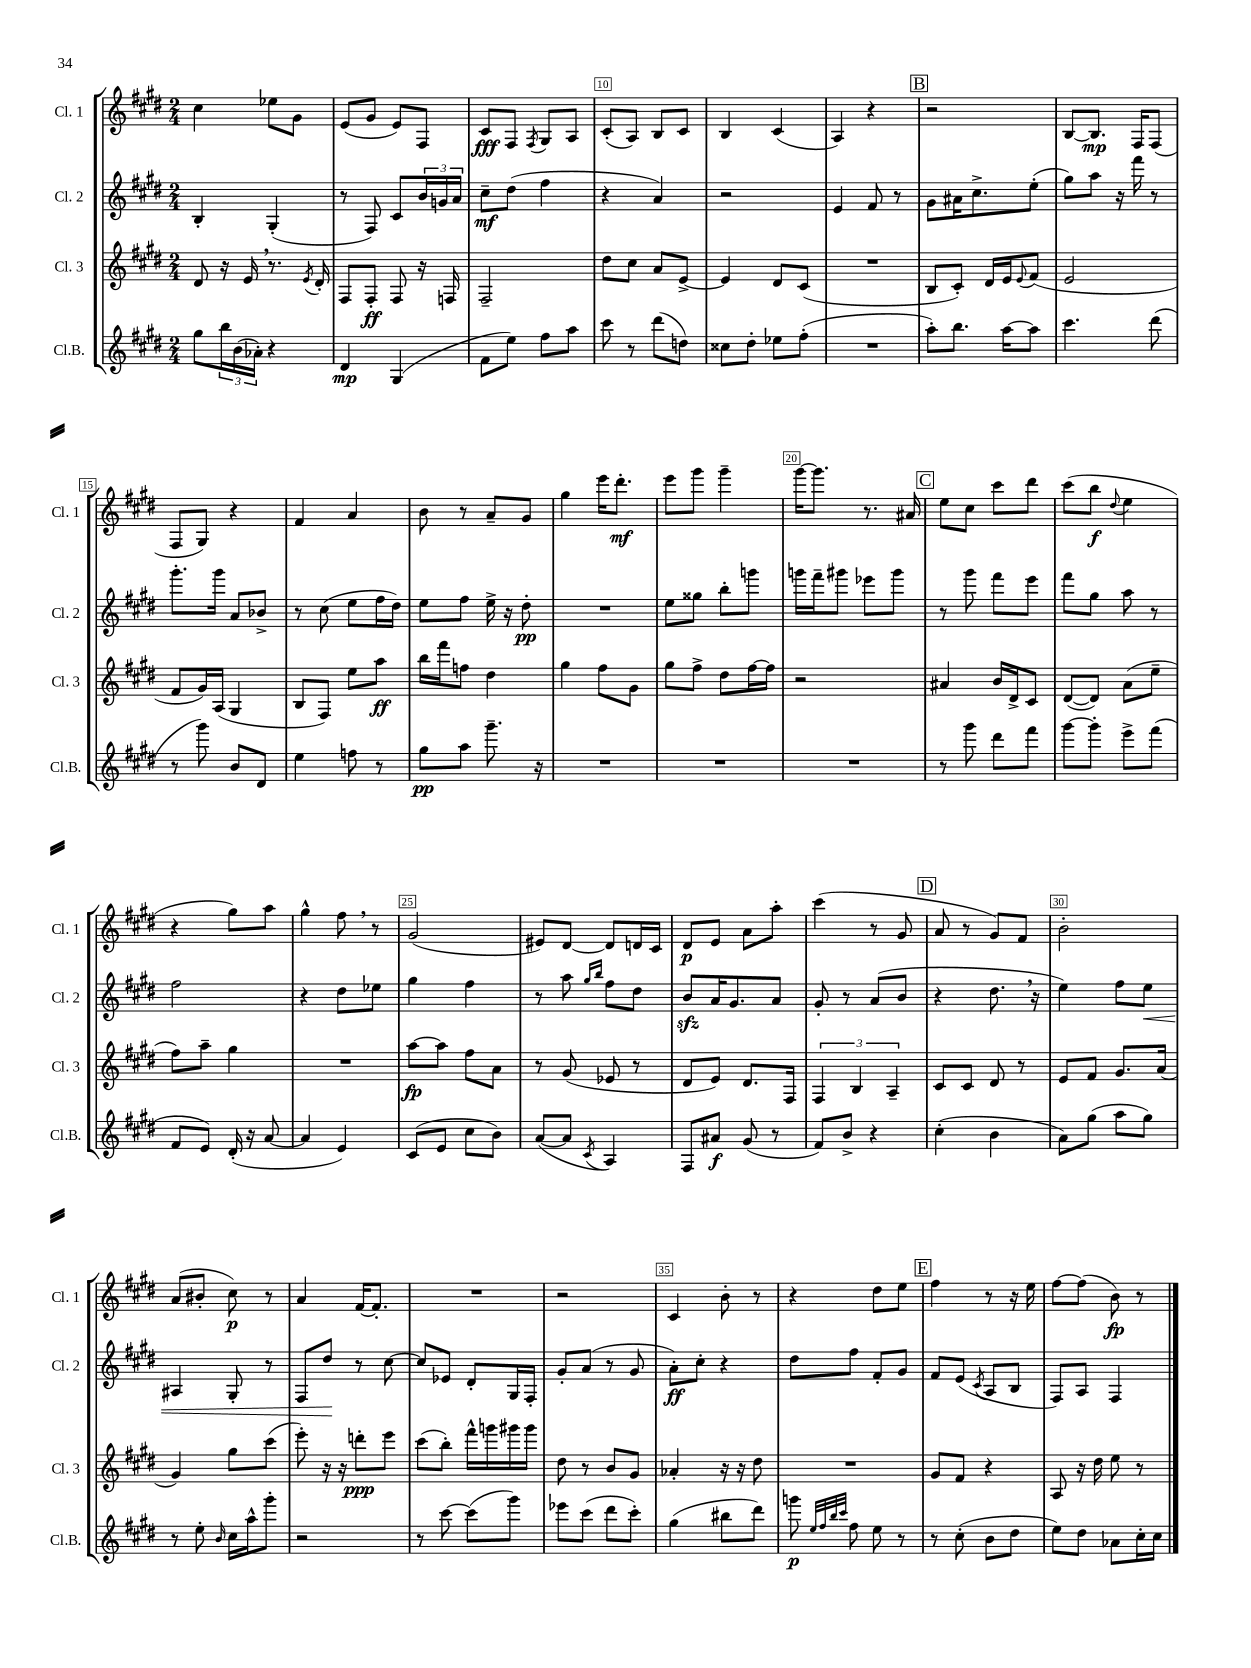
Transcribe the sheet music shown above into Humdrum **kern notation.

**kern	**kern	**kern	**kern
*staff4	*staff3	*staff2	*staff1
*clefG2	*clefG2	*clefG2	*clefG2
*k[f#c#g#d#]	*k[f#c#g#d#]	*k[f#c#g#d#]	*k[f#c#g#d#]
*M2/4	*M2/4	*M2/4	*M2/4
8gg#	8d#	4B'	4cc#
24bb	16r	.	.
(24b	.	.	.
.	16e	.	.
24a-')	.	.	.
4r	8.r	(4G#'	8ee-
.	.	.	8g#
.	8qe	.	.
.	16d#'	.	.
=	=	=	=
4d#	8F#	8r	(8e
.	8F#'	8F#)	8g#
(4G#	8F#	8c#	8e)
.	16r	24b	8F#
.	.	24g	.
.	16F	.	.
.	.	24a	.
=	=	=	=
8f#	2F#~	8cc#~	8c#
8ee)	.	(8dd#	8F#
.	.	.	8qF#
8ff#	.	4ff#	8G#
8aa	.	.	8A
=	=	=	=
8ccc#	8dd#	4r	(8c#'
8r	8cc#	.	8A)
(8ddd#	8a	4a)	8B
8dd)	[8e^	.	8c#
=	=	=	=
8cc##	4e]	2r	4B
8dd#'	.	.	.
8ee-	8d#	.	(4c#
(8ff#'	(8c#	.	.
=	=	=	=
2r	2r	4e	4A)
.	.	8f#	4r
.	.	8r	.
=	=	=	=
8aa')	8B	8g#	2r
8.bb	8c#')	16a#	.
.	.	8.cc#^	.
.	16d#	.	.
[16aa	16e	.	.
.	8qqe	.	.
8aa]	(8f#	(8ee'	.
=	=	=	=
4.ccc#	2e	8gg#)	[8B
.	.	8aa	8.B]
.	.	16r	.
.	.	16fff#	16F#
(8ddd#	.	8r	(8F#
=	=	=	=
8r	8f#	8.ggg#'	8F#
8ggg#)	16g#)	.	8G#)
.	(16A	16ggg#	.
8b	4G#	8a	4r
8d#	.	8b-^	.
=	=	=	=
4ee	8B	8r	4f#
.	8F#)	(8cc#	.
8ff	8ee	8ee	4a
8r	8aa	16ff#	.
.	.	16dd#)	.
=	=	=	=
8gg#	16bb	8ee	8b
.	16fff#	.	.
8aa	8ff	8ff#	8r
8.ggg#~	4dd#	16ee^	8a~
.	.	16r	.
.	.	8dd#'	8g#
16r	.	.	.
=	=	=	=
2r	4gg#	2r	4gg#
.	8ff#	.	16eee
.	.	.	8.ddd#'
.	8g#	.	.
=	=	=	=
2r	8gg#	8ee	8eee
.	8ff#^	8gg##	8ggg#
.	8dd#	8bb'	4ggg#~
.	[16ff#	8ggg	.
.	16ff#]	.	.
=	=	=	=
2r	2r	16ggg	[16ggg#
.	.	16fff#~	8.ggg#]
.	.	8ggg#	.
.	.	8eee-	8.r
.	.	8ggg#	.
.	.	.	16a#
=	=	=	=
8r	4a#	8r	8ee
8ggg#	.	8ggg#	8cc#
8ddd#	16b	8fff#	8ccc#
.	16d#^	.	.
8fff#	8c#	8eee	8ddd#
=	=	=	=
[8ggg#	([8d#	8fff#	(8ccc#
8ggg#']	8d#])	8gg#	8bb
.	.	.	8qqdd#
8eee^	(8a	8aa	4ee
(8fff#	8ee~	8r	.
=	=	=	=
8f#	8ff#)	2ff#	4r
8e)	8aa~	.	.
(16d#'	4gg#	.	8gg#)
16r	.	.	.
[8a	.	.	8aa
=	=	=	=
4a]	2r	4r	4gg#^^
4e)	.	8dd#	8ff#
.	.	8ee-	8r
=	=	=	=
(8c#	[8aa	4gg#	(2g#
8e	8aa]	.	.
8cc#	8ff#	4ff#	.
8b)	8a	.	.
=	=	=	=
([8a	8r	8r	8e#)
8a]	(8g#	8aa	[8d#
.	.	16qqgg#	.
8qc#	.	16qqbb	.
4A)	8e-	8ff#	8d#]
.	8r	8dd#	16d
.	.	.	16c#
=	=	=	=
8F#	8d#	8b	8d#
8a#	8e)	16a	8e
.	.	8.g#	.
(8g#	8.d#	.	8a
8r	.	8a	8aa'
.	16F#	.	.
=	=	=	=
8f#)	6F#	8g#'	(4ccc#
8b^	.	8r	.
.	6B	.	.
4r	.	(8a	8r
.	6A~	.	.
.	.	8b	8g#
=	=	=	=
(4cc#'	8c#	4r	8a
.	8c#	.	8r
4b	8d#	8.dd#	8g#)
.	8r	.	8f#
.	.	16r	.
=	=	=	=
8a)	8e	4ee)	2b'
(8gg#	8f#	.	.
8aa	8.g#	8ff#	.
8gg#)	.	8ee	.
.	(16a	.	.
=	=	=	=
8r	4g#)	4A#	(8a
8ee'	.	.	8b#'
16qqb	.	.	.
16cc#	8gg#	8G#'	8cc#)
16aa^^	.	.	.
8ggg#'	(8ccc#	8r	8r
=	=	=	=
2r	8eee')	8F#	4a
.	16r	8dd#	.
.	16r	.	.
.	8ddd'	8r	[16f#
.	.	.	8.f#']
.	8eee	[8cc#	.
=	=	=	=
8r	(8ccc#	8cc#]	2r
[8ccc#	8bb')	8e-	.
(8ccc#]	16fff#^^	8d#'	.
.	16ggg	.	.
8ggg#)	16ggg#	16G#	.
.	16ggg#	16F#'	.
=	=	=	=
8eee-	8dd#	8g#'	2r
(8ccc#	8r	(8a	.
8ddd#	8b	8r	.
8ccc#')	8g#	8g#	.
=	=	=	=
(4gg#	4a-'	8a')	4c#
.	.	8cc#'	.
8bb#	16r	4r	8b'
.	16r	.	.
8ddd#)	8dd#	.	8r
=	=	=	=
8ggg	2r	8dd#	4r
32qqee	.	.	.
32qqff#	.	.	.
32qqbb	.	.	.
32qqccc#	.	.	.
8ff#	.	8ff#	.
8ee	.	8f#'	8dd#
8r	.	8g#	8ee
=	=	=	=
8r	8g#	8f#	4ff#
(8cc#'	8f#	(8e	.
.	.	8qc#	.
8b	4r	8A	8r
8dd#	.	8B	16r
.	.	.	16ee
=	=	=	=
8ee)	8A	8F#)	[8ff#
8dd#	16r	8A	(8ff#]
.	16dd#	.	.
8a-	8ee	4F#	8b)
16cc#'	8r	.	8r
16cc#	.	.	.
==	==	==	==
*-	*-	*-	*-
